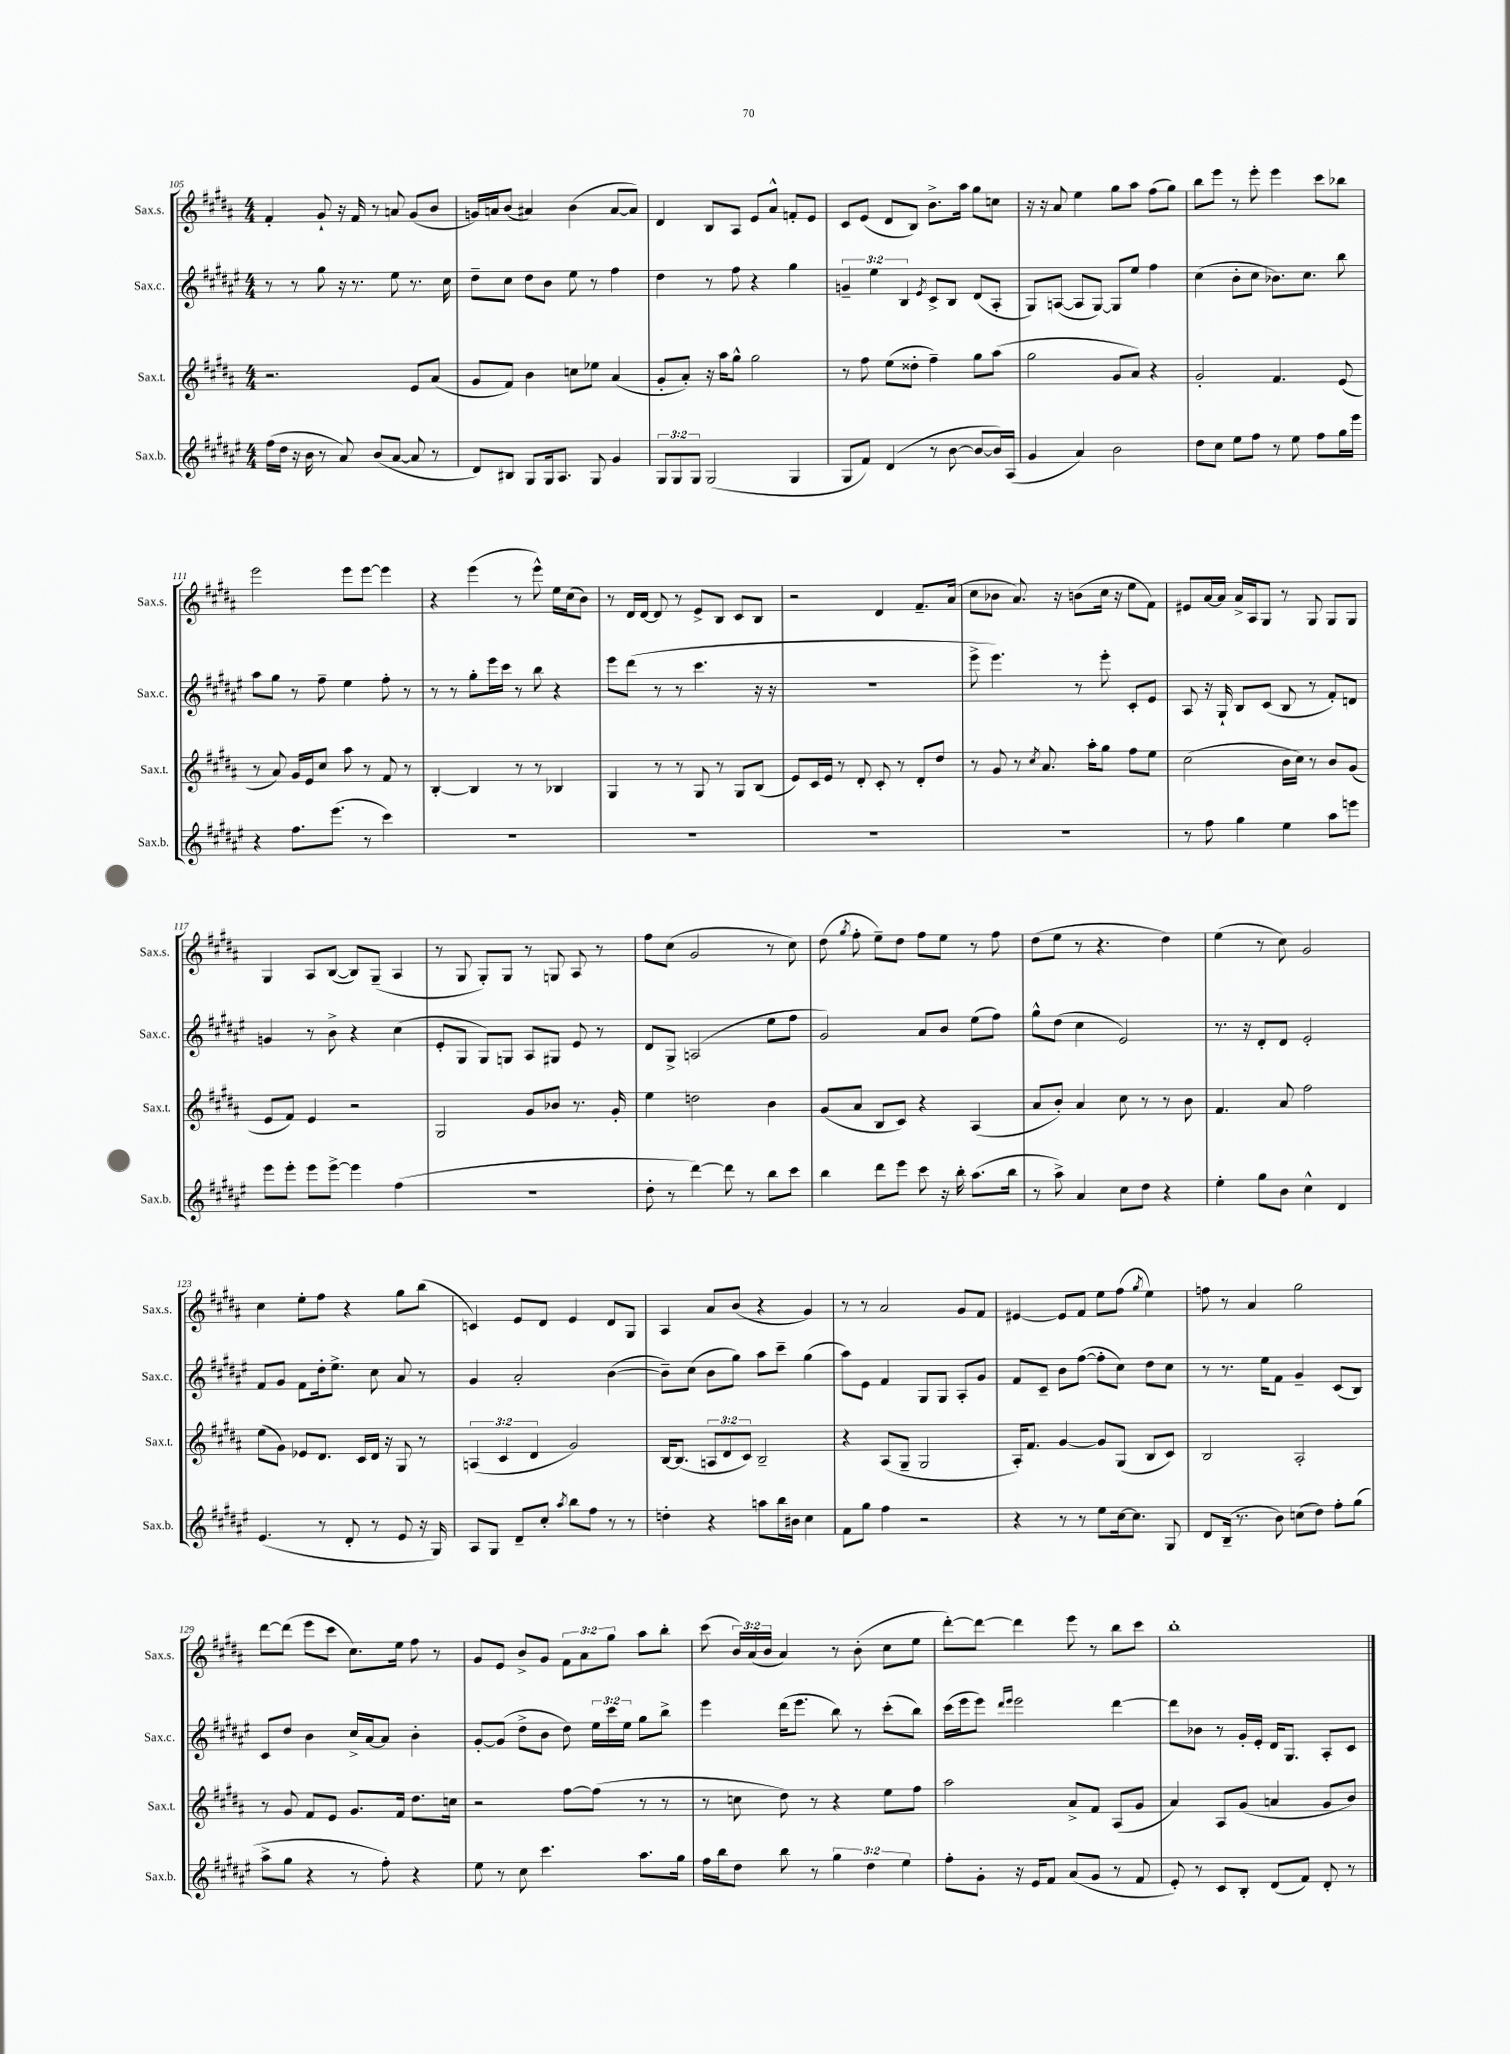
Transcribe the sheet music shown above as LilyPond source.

<<
\new StaffGroup <<
\new Staff = "s0" \with { instrumentName = "Sax.s." shortInstrumentName = "Sax.s." } {
    \clef treble \key b \major \numericTimeSignature \time 4/4 \override Staff.TupletNumber.text = #tuplet-number::calc-fraction-text
    \autoBeamOff fis'4-. gis'8-! r16 fis'16 r8 a'8 gis'8[( b'8] |
    g'16[) a'16 b'8]( ais'4) b'4( ais'8[~ ais'8]) |
    dis'4 b8[ ais8] e'8[ ais'8]-^ f'8[-. e'8] |
    cis'8[ e'8]( dis'8[ b8]) b'8.[-> ais''16] gis''8[ c''8] |
    r16 r16 ais'8 e''4 gis''8[ ais''8] fis''8[( gis''8]) |
    b''8[ e'''8] r8 e'''8-. e'''4 cis'''8[ bes''8] |
    e'''2 e'''8[ e'''8]~ e'''4 |
    r4 e'''4( r8 e'''8-^) e''16[ cis''16( b'8]) |
    r8 dis'16[ dis'16]~ dis'8 r8 e'8[-> b8] cis'8[ b8] |
    r2 dis'4 fis'8.[-- ais'16]( |
    cis''8[ bes'8] ais'8.) r16 b'8[( cis''16] r16 e''8[ fis'8]) |
    eis'8[ ais'16~ ais'16] ais'16[-> ais16 gis8] r8 gis8 gis8[ gis8] |
    gis4 ais8[ b8]~( b8[) gis8]--( ais4 |
    r8 gis8 gis8[-.) gis8] r8 g8 ais8 r8 |
    fis''8[ cis''8]( gis'2 r8 cis''8) |
    dis''8( \acciaccatura { gis''8 } fis''8-. e''8[--) dis''8] fis''8[ e''8] r8 fis''8 |
    dis''8[( e''8] r8 r4. dis''4) |
    e''4( r8 cis''8) gis'2 |
    cis''4 e''8[-. fis''8] r4 gis''8[ b''8]( |
    c'4) e'8[ dis'8] e'4 dis'8[ gis8] |
    ais4 ais'8[ b'8]( r4 gis'4) |
    r8 r8 ais'2 gis'8[ fis'8] |
    eis'4~ eis'8[ fis'8] e''8[ fis''8]( \acciaccatura { gis''8 } e''4) |
    f''8 r8 ais'4 gis''2 |
    dis'''8[~ dis'''8]( e'''8[ cis'''8] cis''8.[) e''16] fis''8 r8 |
    gis'8[ e'8] b'8[-> gis'8] \tuplet 3/2 { fis'8[ ais'8 gis''8] } ais''8[ b''8]-. |
    cis'''8( \tuplet 3/2 { b'16[) ais'16( b'16] } ais'4) r8 b'8-.( cis''8[ e''8] |
    dis'''8[~-.) dis'''8]~ dis'''4 e'''8 r8 b''8[ cis'''8] |
    b''1-. \bar "|." |
}
\new Staff = "s1" \with { instrumentName = "Sax.c." shortInstrumentName = "Sax.c." } {
    \clef treble \key fis \major \numericTimeSignature \time 4/4 \override Staff.TupletNumber.text = #tuplet-number::calc-fraction-text
    \autoBeamOff r8 r8 gis''8 r16 r8. eis''8 r8. cis''16 |
    dis''8[-- cis''8] dis''8[ b'8] eis''8 r8 fis''4 |
    dis''4 r8 fis''8 r4 gis''4 |
    \tuplet 3/2 { g'4-- eis''4 b4 } \acciaccatura { eis'8 } cis'8[-> b8] dis'8[( ais8]-. |
    gis8[) a8]~( a8[ gis8]~) gis8[ eis''8] fis''4 |
    cis''4( b'8[-. cis''8] bes'8.[) cis''8.] b''8 |
    ais''8[ gis''8] r8 fis''8-- eis''4 fis''8-. r8 |
    r8 r8 gis''8[-. eis'''16 cis'''16] r8 b''8 r4 |
    eis'''8[ dis'''8]( r8 r8 cis'''4. r16 r16 |
    R1 |
    eis'''8-> eis'''4.) r8 eis'''8-. cis'8[-. eis'8] |
    ais8 r16 gis16-! b8[ cis'8]( b8 r8 fis'8[-.) d'8] |
    g'4 r8 b'8-> r4 cis''4( |
    eis'8[-. gis8] gis8[) g8] ais8[ gis8] eis'8 r8 |
    dis'8[ gis8]-> a2( eis''8[ fis''8] |
    gis'2) ais'8[ b'8] eis''8[( fis''8]) |
    gis''8[-^ dis''8]( cis''4 eis'2) |
    r8. r16 dis'8[-. dis'8] eis'2-. |
    fis'8[ gis'8] fis'8[ dis''16-. eis''8.]-> cis''8 ais'8 r8 |
    gis'4 ais'2-. b'4~( |
    b'8[--) cis''8]( b'8[ gis''8]) ais''8[ cis'''8]-- gis''4( |
    ais''8[) eis'8] fis'4 gis8[ gis8] ais8[-. gis'8] |
    fis'8[ cis'8]-- b'8[ fis''8]~( fis''8[-. cis''8]) dis''8[ cis''8] |
    r8 r8. eis''16[ fis'8] gis'4-- cis'8[( b8]) |
    cis'8[ dis''8] b'4 cis''16[-> ais'16~ ais'8] b'4-. |
    gis'8[~-. gis'8]( dis''8[-> b'8] dis''8) \tuplet 3/2 { eis''16[ cis'''16 eis''16] } gis''8[ b''8]-> |
    eis'''4 dis'''16[( eis'''8.] b''8) r8 cis'''8[-.( b''8]) |
    cis'''16[( eis'''16 eis'''8]) \grace { dis'''16[ eis'''16] } eis'''2 dis'''4~ |
    dis'''8[ bes'8] r8 gis'16[-. eis'16]-. dis'16[ gis8.] ais8[-. cis'8] \bar "|." |
}
\new Staff = "s2" \with { instrumentName = "Sax.t." shortInstrumentName = "Sax.t." } {
    \clef treble \key b \major \numericTimeSignature \time 4/4 \override Staff.TupletNumber.text = #tuplet-number::calc-fraction-text
    \autoBeamOff r2. e'8[ ais'8]( |
    gis'8[ fis'8]) b'4 c''8[ ees''8] ais'4( |
    gis'8[-. ais'8]-.) r16 ais''16[ gis''8]-^ gis''2 |
    r8 fis''8 e''8[( disis''8]-. fis''4--) gis''8[ ais''8]( |
    gis''2 gis'8[ ais'8]) r4 |
    gis'2-. fis'4. e'8( |
    r8 ais'8) gis'16[ e'16 cis''8] ais''8 r8 fis'8 r8 |
    b4~-. b4 r8 r8 bes4 |
    gis4 r8 r8 gis8 r8 gis8[ b8]( |
    e'8[) cis'16 e'16] r8 dis'8-. cis'8-. r8 dis'8[-. dis''8] |
    r8 gis'8 r8 \acciaccatura { cis''8 } ais'8. ais''16[-. gis''8] fis''8[ e''8] |
    cis''2( b'16[ cis''16]) r8 b'8[ gis'8]( |
    e'8[ fis'8]) e'4 r2 |
    gis2 gis'8[ bes'8] r8. gis'16-. |
    e''4 d''2 b'4 |
    gis'8[( ais'8] b8[ cis'8]) r4 ais4( |
    ais'8[ b'8]-.) ais'4 cis''8 r8 r8 b'8 |
    fis'4. ais'8 fis''2 |
    e''8[( gis'8]) ees'8[ dis'8.] cis'16[ dis'16] r16 gis8 r8 |
    \tuplet 3/2 { a4( cis'4 dis'4 } gis'2) |
    b16[~ b8.]( \tuplet 3/2 { a8[ dis'8 cis'8]) } b2-- |
    r4 ais8[( gis8]-- gis2 |
    ais16[-.) fis'8.] gis'4~ gis'8[ gis8]( b8[ cis'8]) |
    b2 ais2-. |
    r8 gis'8 fis'8[ e'8] gis'8.[ fis'16] dis''8.[ c''16] |
    r2 fis''8[~ fis''8]( r8 r8 |
    r8 c''8 dis''8) r8 r4 e''8[ fis''8] |
    ais''2 ais'8[-> fis'8] ais8[( gis'8] |
    ais'4) ais8[ gis'8]( a'4 gis'8[ b'8]) \bar "|." |
}
\new Staff = "s3" \with { instrumentName = "Sax.b." shortInstrumentName = "Sax.b." } {
    \clef treble \key fis \major \numericTimeSignature \time 4/4 \override Staff.TupletNumber.text = #tuplet-number::calc-fraction-text
    \autoBeamOff fis''16[( dis''16] r16 b'16 r8 ais'8) b'8[( ais'8]~ ais'8 r8 |
    dis'8[) bis8] gis8[ gis16 ais8.] gis8 gis'4 |
    \tuplet 3/2 { gis8[ gis8 gis8] } gis2( gis4 |
    gis8[ fis'8]) dis'4( r8 b'8~ b'8[~ b'16) ais16]( |
    gis'4 ais'4) b'2 |
    dis''8[ cis''8] eis''8[ fis''8] r8 eis''8 fis''8[ gis''16 eis'''16] |
    r4 fis''8.[ eis'''8.]( r8 cis'''4) |
    R1 |
    R1 |
    R1 |
    R1 |
    r8 fis''8 gis''4 eis''4 ais''8[ e'''8] |
    eis'''8[ eis'''8]-. eis'''8[ eis'''8]~-> eis'''4 fis''4( |
    R1 |
    dis''8-. r8 dis'''4~) dis'''8 r8 b''8[ cis'''8] |
    b''4 dis'''8[ eis'''8] cis'''8 r16 b''16-. ais''8.[( b''16] |
    r8 ais''8->) ais'4 cis''8[ dis''8] r4 |
    eis''4-. gis''8[ b'8] cis''4-^ dis'4 |
    eis'4.( r8 dis'8-. r8 eis'8 r16 gis16) |
    ais8[ gis8] dis'8[-- cis''8]-. \acciaccatura { ais''8 } b''8[ fis''8] r8 r8 |
    d''4-. r4 a''8[ b''16 bis'16] cis''4 |
    fis'8[ gis''8] fis''4 r2 |
    r4 r8 r8 eis''8[ cis''16~ cis''8.] gis8 |
    dis'8[ b16]--( r8. b'8) c''8[( dis''8]) fis''8[-. gis''8]( |
    ais''8[-> gis''8] r4 r8 fis''8-.) r4 |
    eis''8 r8 cis''8 cis'''4. ais''8.[ gis''16] |
    fis''16[ b''16 dis''8] b''8 r8 \tuplet 3/2 { gis''4 dis''4 eis''4 } |
    fis''8[-. gis'8]-. r16 eis'16[ fis'8] ais'8[( gis'8] r8 fis'8 |
    eis'8-.) r8 cis'8[ b8]-. dis'8[( fis'8]) dis'8-. r8 \bar "|." |
}
>>
>>
\layout { \context { \Score currentBarNumber = #105 } }
